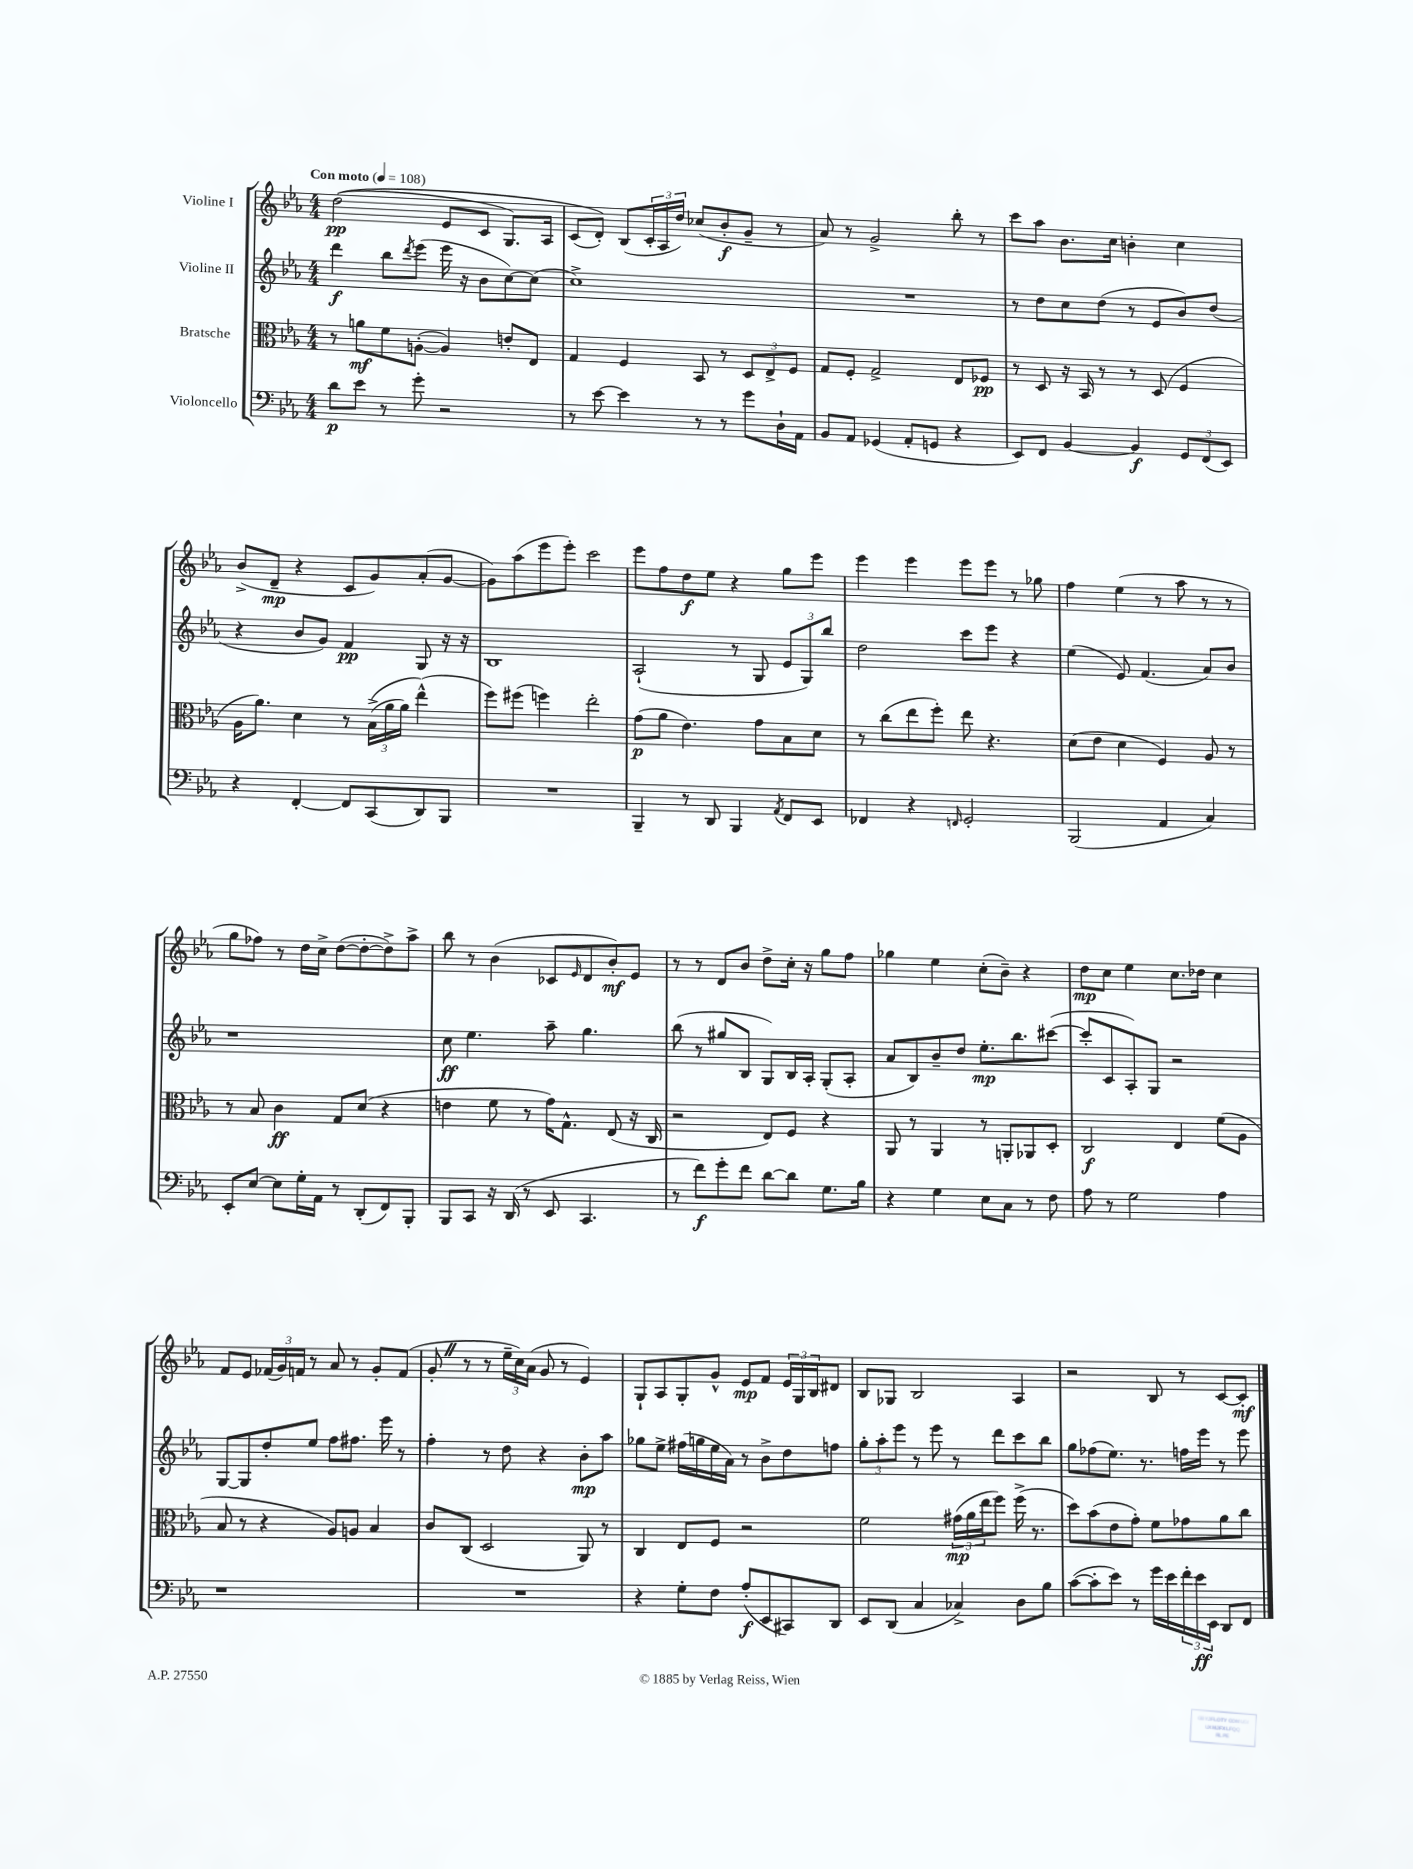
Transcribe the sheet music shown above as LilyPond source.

<<
\new StaffGroup <<
\new Staff = "s0" \with { instrumentName = "Violine I" } {
    \clef treble \key ees \major \numericTimeSignature \time 4/4 \tempo "Con moto" 4 = 108
    d''2\pp(\( ees'8 c'8 g8.) aes16 |
    c'8( d'8-.)\) bes8( \tuplet 3/2 { c'16-. aes16 d''16) } ces''8( bes'8-.\f g'8-- r8 |
    aes'8) r8 g'2-> bes''8-. r8 |
    c'''8 aes''8 bes'8. c''16 b'4-. c''4 |
    bes'8->( d'8--\mp r4 c'8 g'8) aes'8-.( g'8~ |
    g'8) aes''8( ees'''8 ees'''8-.) c'''2 |
    ees'''8 f''8 d''8\f ees''8 r4 g''8 ees'''8 |
    ees'''4 ees'''4 ees'''8 ees'''8 r8 ges''8 |
    f''4 ees''4( r8 aes''8 r8 r8 |
    g''8 fes''8) r8 d''16 c''16-> d''8~( d''8~-. d''8->) aes''8-> |
    bes''8 r8 bes'4( ces'8 \grace { ees'16 } d'8 bes'8-.\mf) ees'8 |
    r8 r8 d'8 bes'8 d''8-> c''16-. r16 g''8 f''8 |
    ges''4 ees''4 c''8-.( bes'8--) r4 |
    d''8\mp c''8 ees''4 c''8. des''16 c''4 |
    f'8 ees'8 \tuplet 3/2 { fes'16( g'16) f'16 } r8 aes'8 r8 g'8-. f'8( |
    g'8-. \once \override BreathingSign.text = \markup { \musicglyph "scripts.caesura.straight" } \breathe r8 r8 \tuplet 3/2 { ees''16-- c''16) aes'16( } g'8 r8 ees'4) |
    g8-! aes8 g8-. g'8-^ ees'8\mp f'8 \tuplet 3/2 { ees'16 g16 bes16 } dis'8 |
    bes8 ges8 bes2 aes4 |
    r2 bes8 r8 c'8~ c'8-.\mf \bar "|." |
}
\new Staff = "s1" \with { instrumentName = "Violine II" } {
    \clef treble \key ees \major \numericTimeSignature \time 4/4
    d'''4\f bes''8 \acciaccatura { d'''8 } ees'''8( ees'''16 r16 bes'8 c''8~) c''8( |
    c''1->) |
    R1 |
    r8 d''8 c''8 d''8( r8 ees'8 bes'8) d''8( |
    r4 bes'8 g'8) f'4\pp g8 r16 r16 |
    bes1 |
    aes2-!( r8 g8 \tuplet 3/2 { ees'8 g8) bes''8 } |
    d''2 c'''8 ees'''8 r4 |
    ees''4( ees'8) f'4.( aes'8) bes'8 |
    r1 |
    c''8\ff ees''4. aes''8-- g''4. |
    bes''8( r8 gis''8 bes8 g8) bes16 aes16-. g8-.( aes8-. |
    aes'8 bes8) bes'8-- d''8 ees''8.-.\mp bes''8. cis'''8~( |
    cis'''8-. c'8 aes8-.) g8 r2 |
    g8~ g8 d''8-. ees''8 f''8 fis''8. ees'''16 r8 |
    f''4-. r8 d''8 r4 bes'8-.\mp aes''8 |
    ges''8 ees''8-> fis''16( g''16 ees''16 aes'16) r8 bes'8-> d''8 f''8 |
    \tuplet 3/2 { g''8-. aes''8-. ees'''8 } r8 ees'''8 r8 d'''8 c'''8 bes''8 |
    g''8 fes''8( ees''8.) r8. f''16 ees'''16 r8 ees'''8 \bar "|." |
}
\new Staff = "s2" \with { instrumentName = "Bratsche" } {
    \clef alto \key ees \major \numericTimeSignature \time 4/4
    r8 a'8\mf f'8 a8~-.( a4) e'8-. ees8 |
    g4 f4 bes,8 r8 \tuplet 3/2 { d8 ees8-> f8 } |
    g8 f8-. g2-> ees8 fes8\pp |
    r8 d8 r16 bes,16 r8 r8 d8( f4 |
    aes16 aes'8.) d'4 r8 \tuplet 3/2 { bes16->(\( aes'16 aes'16) } ees''4-^(\) |
    f''8) fis''8( f''4) ees''2-. |
    g'8\p( aes'8 ees'4.) g'8 bes8 d'8 |
    r8 c''8( ees''8 f''8-.) ees''8 r4. |
    d'8( ees'8 d'4 f4) aes8 r8 |
    r8 bes8 c'4\ff g8 d'8( r4 |
    e'4 f'8 r8 g'16) g8.-^ ees8( r16 c16 |
    r2 ees8) f8 r4 |
    aes,8 r8 aes,4 r8 a,8-. aes,8 d8-. |
    c2\f ees4 f'8( aes8 |
    bes8 r8 r4 aes8) a8 bes4 |
    c'8 c8( d2 aes,8) r8 |
    c4 ees8 f8 r2 |
    f'2 \tuplet 3/2 { gis'16\mp( aes'16 ees''16 } f''8) f''16->( r8. |
    d''8) bes'8( ees'8 g'8-.) f'8 ges'8 aes'8 c''8 \bar "|." |
}
\new Staff = "s3" \with { instrumentName = "Violoncello" } {
    \clef bass \key ees \major \numericTimeSignature \time 4/4
    d'8\p ees'8 r8 g'8-. r2 |
    r8 ees'8~ ees'4 r8 r8 g'8 d16-! aes,16 |
    bes,8 aes,8 ges,4( aes,8-. g,8 r4 |
    ees,8) f,8 bes,4~ bes,4\f \tuplet 3/2 { g,8 f,8( ees,8) } |
    r4 f,4~-. f,8 c,8( d,8) bes,,8 |
    R1 |
    bes,,4-- r8 d,8 bes,,4 \acciaccatura { aes,8 } f,8 ees,8 |
    fes,4 r4 \grace { f,16 } g,2-. |
    bes,,2( aes,4 c4) |
    ees,8-. ees8~ ees8 g16-. aes,16 r8 d,8-.( f,8) bes,,8-. |
    bes,,8 c,8 r16 d,16( r8 ees,8 c,4. |
    r8 f'8\f) g'8-. f'8 d'8~ d'8 g8. bes16 |
    r4 g4 ees8 c8 r8 f8 |
    aes8 r8 g2 aes4 |
    r1 |
    R1 |
    r4 g8-. f8 aes8-.\f( ees,8 cis,8) d,8 |
    ees,8 d,8( c4 ces4->) d8 bes8 |
    c'8~( c'8-. ees'8) r8 g'16 ees'16 \tuplet 3/2 { f'16-. ees'16\ff ees,16 } d,8 f,8 \bar "|." |
}
>>
>>
\layout { \context { \Score \remove "Bar_number_engraver" } }
